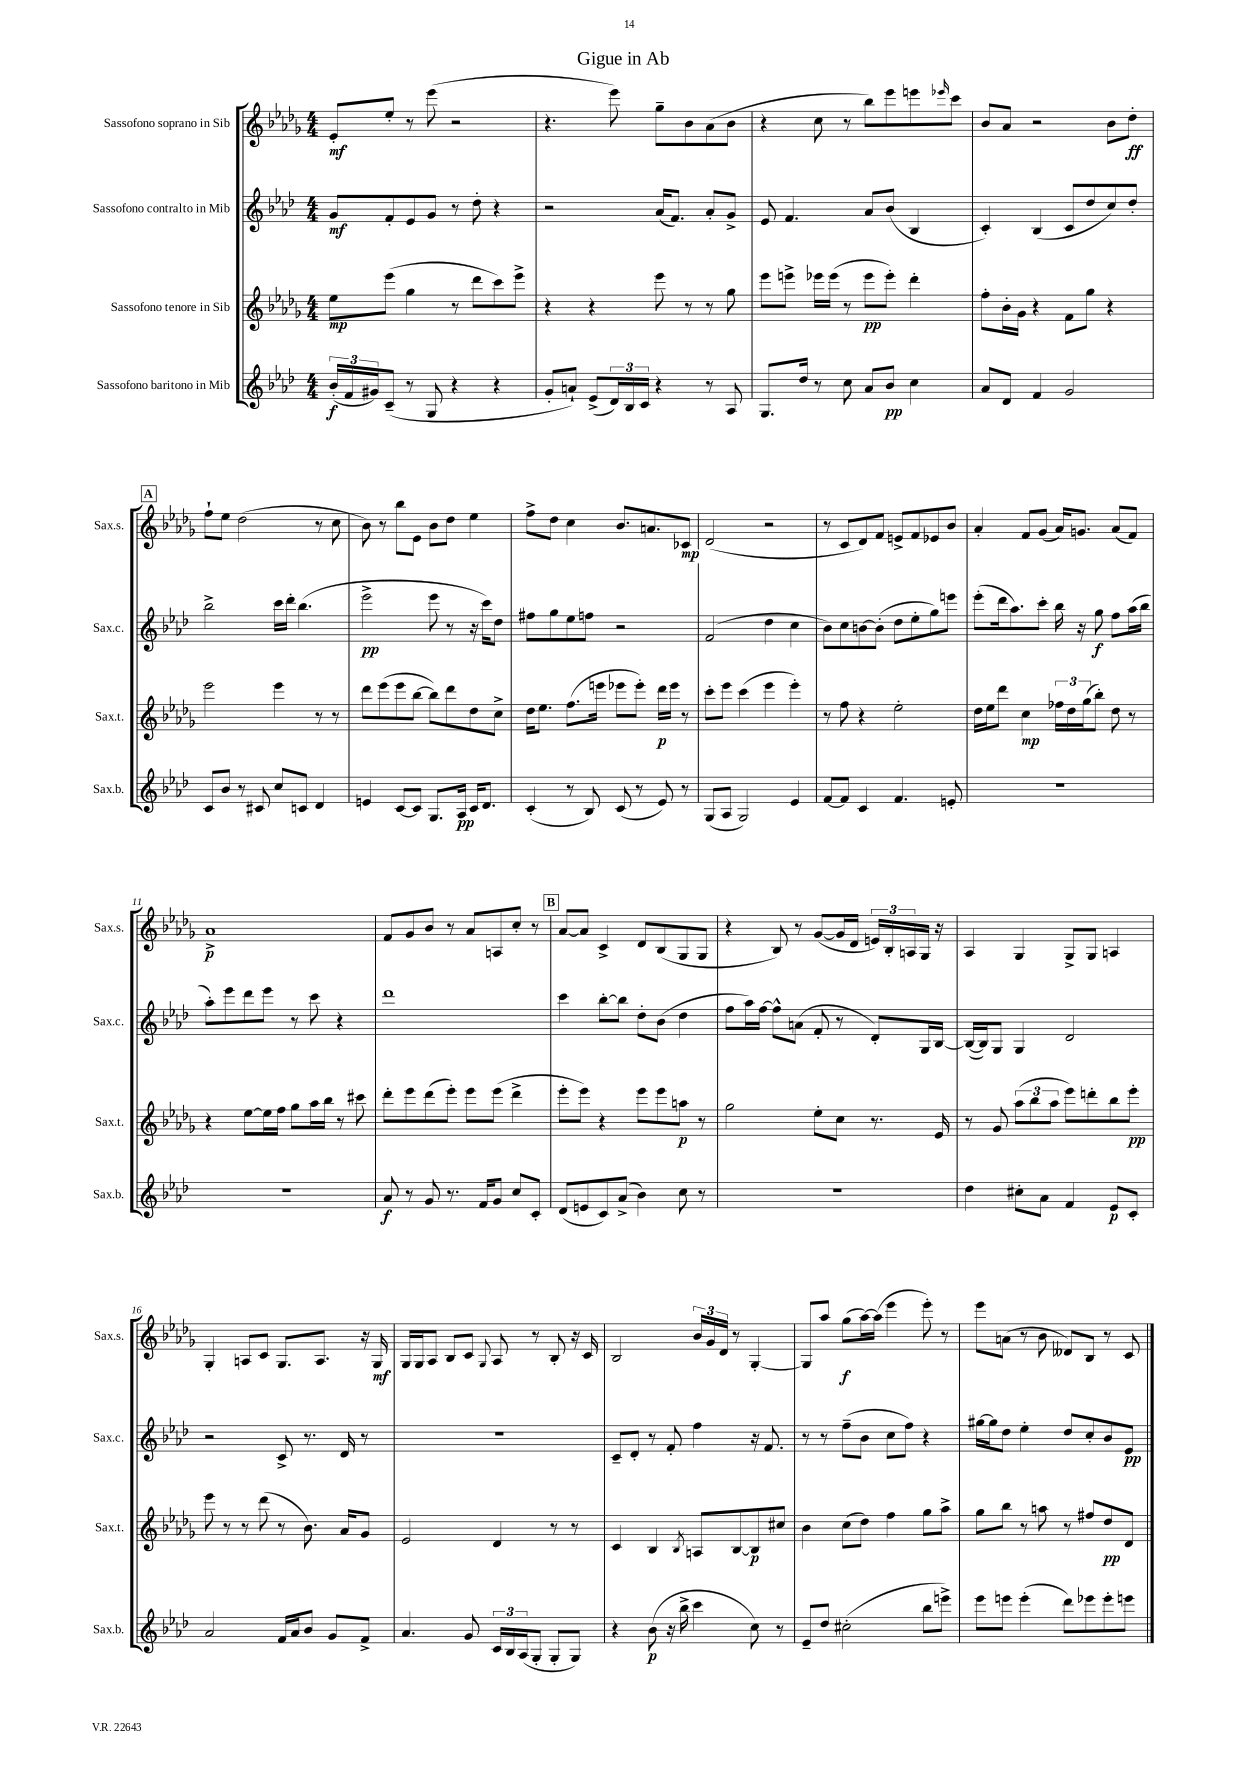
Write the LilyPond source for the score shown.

\header { title = "Gigue in Ab" }
<<
\new StaffGroup <<
\new Staff = "s0" \with { instrumentName = "Sassofono soprano in Sib" shortInstrumentName = "Sax.s." } {
    \clef treble \key des \major \numericTimeSignature \time 4/4
    ees'8-.\mf ees''8-. r8 ees'''8( r2 |
    r4. ees'''8) ges''8-- bes'8 aes'8( bes'8 |
    r4 c''8 r8 bes''8) ees'''8 e'''8 \grace { ees'''16 } c'''8 |
    bes'8 aes'8 r2 bes'8 des''8-.\ff |
    \mark \markup { \box "A" } f''8-! ees''8 des''2( r8 c''8 |
    bes'8) r8 bes''8 ees'8 bes'8 des''8 ees''4 |
    f''8-> des''8 c''4 bes'8. a'8. ces'8\mp |
    des'2( r2 |
    r8 c'8 des'8) f'8 e'8-> f'8 ees'8 bes'8 |
    aes'4-. f'8 ges'8( aes'16) g'8. aes'8( f'8) |
    aes'1->\p |
    f'8 ges'8 bes'8 r8 aes'8 a8 c''8-. r8 |
    \mark \markup { \box "B" } aes'8~ aes'8 c'4-> des'8 bes8( ges8 ges8 |
    r4 bes8) r8 ges'8~( ges'16 des'16 \tuplet 3/2 { e'16) bes16-. a16 } ges16 r16 |
    aes4 ges4 ges8-> ges8 a4 |
    ges4-. a8 c'8 ges8. a8. r16 ges16\mf |
    ges16 ges16 aes8 bes8 c'8 \appoggiatura { ges8 } aes8 r8 bes8-. r16 c'16 |
    bes2 \tuplet 3/2 { bes'16 ges'16 des'16 } r8 ges4~-. |
    ges8 aes''8 ges''8\f( aes''16~) aes''16( ees'''4 ees'''8-.) r8 |
    ees'''8 a'8( r8 bes'8 deses'8) bes8 r8 c'8 \bar "|." |
}
\new Staff = "s1" \with { instrumentName = "Sassofono contralto in Mib" shortInstrumentName = "Sax.c." } {
    \clef treble \key aes \major \numericTimeSignature \time 4/4
    g'8\mf f'8-. ees'8 g'8 r8 des''8-. r4 |
    r2 aes'16( f'8.) aes'8-. g'8-> |
    ees'8 f'4. aes'8 bes'8( bes4 |
    c'4-.) bes4( c'8 des''8 c''8) des''8-. |
    \mark \markup { \box "A" } bes''2-> c'''16 des'''16-. bes''4.( |
    ees'''2->\pp ees'''8 r8 r16 c'''16) des''8 |
    fis''8 g''8 ees''8 f''8 r2 |
    f'2( des''4 c''4 |
    bes'8) c''8 b'8~ b'8-.( des''8 ees''8-. g''8) e'''8 |
    ees'''8-.( des'''16 aes''8.) c'''8-. bes''16 r16 g''8\f f''8 aes''16( bes''16 |
    aes''8-.) ees'''8 des'''8 ees'''8 r8 c'''8 r4 |
    des'''1 |
    \mark \markup { \box "B" } c'''4 bes''8~-. bes''8 des''8-. bes'8( des''4 |
    f''8 aes''16) f''16~ f''8-^ a'8( f'8-. r8 des'8-.) g16 bes16~ |
    bes16~( bes16) g8 g4 des'2 |
    r2 c'8-> r8. des'16 r8 |
    R1 |
    c'8-- des'8-. r8 f'8-. f''4 r16 f'8. |
    r8 r8 f''8--( bes'8 c''8 f''8) r4 |
    gis''16~ gis''16 des''8 ees''4-. des''8 c''8-. bes'8 ees'8\pp \bar "|." |
}
\new Staff = "s2" \with { instrumentName = "Sassofono tenore in Sib" shortInstrumentName = "Sax.t." } {
    \clef treble \key des \major \numericTimeSignature \time 4/4
    ees''8\mp ees'''8( ges''4 r8 des'''8 c'''8) ees'''8-> |
    r4 r4 ees'''8 r8 r8 ges''8 |
    ees'''8 e'''8-> ees'''16 ees'''16( r8 ees'''8\pp ees'''8-.) des'''4-. |
    f''8-. bes'16-. ges'16 r4 f'8 ges''8 r4 |
    \mark \markup { \box "A" } ees'''2 ees'''4 r8 r8 |
    des'''8 ees'''8( ees'''8 bes''8~ bes''8) des'''8 des''8 c''8-> |
    des''16 ees''8. f''8.( e'''16 ees'''8 ees'''8-.) des'''16\p ees'''16 r8 |
    c'''8-. ees'''8 c'''4( ees'''4 ees'''4-.) |
    r8 f''8 r4 ees''2-. |
    des''16 ees''16 des'''8 c''4\mp \tuplet 3/2 { fes''16 des''16 ges''16( } bes''8-.) des''8 r8 |
    r4 ees''8~ ees''16 f''16 ges''8 aes''16 bes''16 r8 cis'''8 |
    des'''8-. ees'''8 des'''8( ees'''8-.) ees'''8 ees'''8( des'''4-> |
    \mark \markup { \box "B" } ees'''8-. ees'''8) r4 ees'''8 ees'''8 a''8\p r8 |
    ges''2 ees''8-. c''8 r8. ees'16 |
    r8 ges'8 \tuplet 3/2 { aes''8( bes''8 aes''8 } ees'''8) d'''8-. bes''8 ees'''8-.\pp |
    ees'''8 r8 r8 des'''8( r8 bes'8.) aes'16 ges'8 |
    ees'2 des'4 r8 r8 |
    c'4 bes4 \acciaccatura { bes8 } a8 bes8~ bes8\p cis''8 |
    bes'4 c''8( des''8) f''4 ges''8 aes''8-> |
    ges''8 bes''8 r8 a''8 r8 fis''8 des''8\pp des'8 \bar "|." |
}
\new Staff = "s3" \with { instrumentName = "Sassofono baritono in Mib" shortInstrumentName = "Sax.b." } {
    \clef treble \key aes \major \numericTimeSignature \time 4/4
    \tuplet 3/2 { bes'16-.\f( f'16 gis'16) } c'8--( r8 g8 r4 r4 |
    g'8-. a'8-!) ees'8->( \tuplet 3/2 { des'16) bes16 c'16 } r4 r8 aes8 |
    g8. des''16 r8 c''8 aes'8 bes'8\pp c''4 |
    aes'8 des'8 f'4 g'2 |
    \mark \markup { \box "A" } c'8 bes'8 r8 cis'8 c''8 c'8 des'4 |
    e'4 c'8~ c'8 g8. aes16\pp c'16 des'8. |
    c'4-.( r8 bes8) c'8( r8 ees'8) r8 |
    g8( aes8 g2) ees'4 |
    f'8~ f'8 c'4 f'4. e'8-. |
    R1 |
    R1 |
    aes'8\f r8 g'8 r8. f'16 g'8 c''8 c'8-. |
    \mark \markup { \box "B" } des'8( e'8 c'8) aes'8->( bes'4) c''8 r8 |
    R1 |
    des''4 cis''8-. aes'8 f'4 ees'8\p c'8-. |
    aes'2 f'16 aes'16 bes'8 g'8 f'8-> |
    aes'4. g'8 \tuplet 3/2 { c'16 bes16 aes16( } g8-. g8-. g8) |
    r4 bes'8\p( r16 bes''16-> c'''4 c''8) r8 |
    ees'8-- des''8 cis''2-.( bes''8 e'''8->) |
    ees'''8 e'''8 e'''4-.( des'''8) ees'''8 ees'''8-. e'''8 \bar "|." |
}
>>
>>
